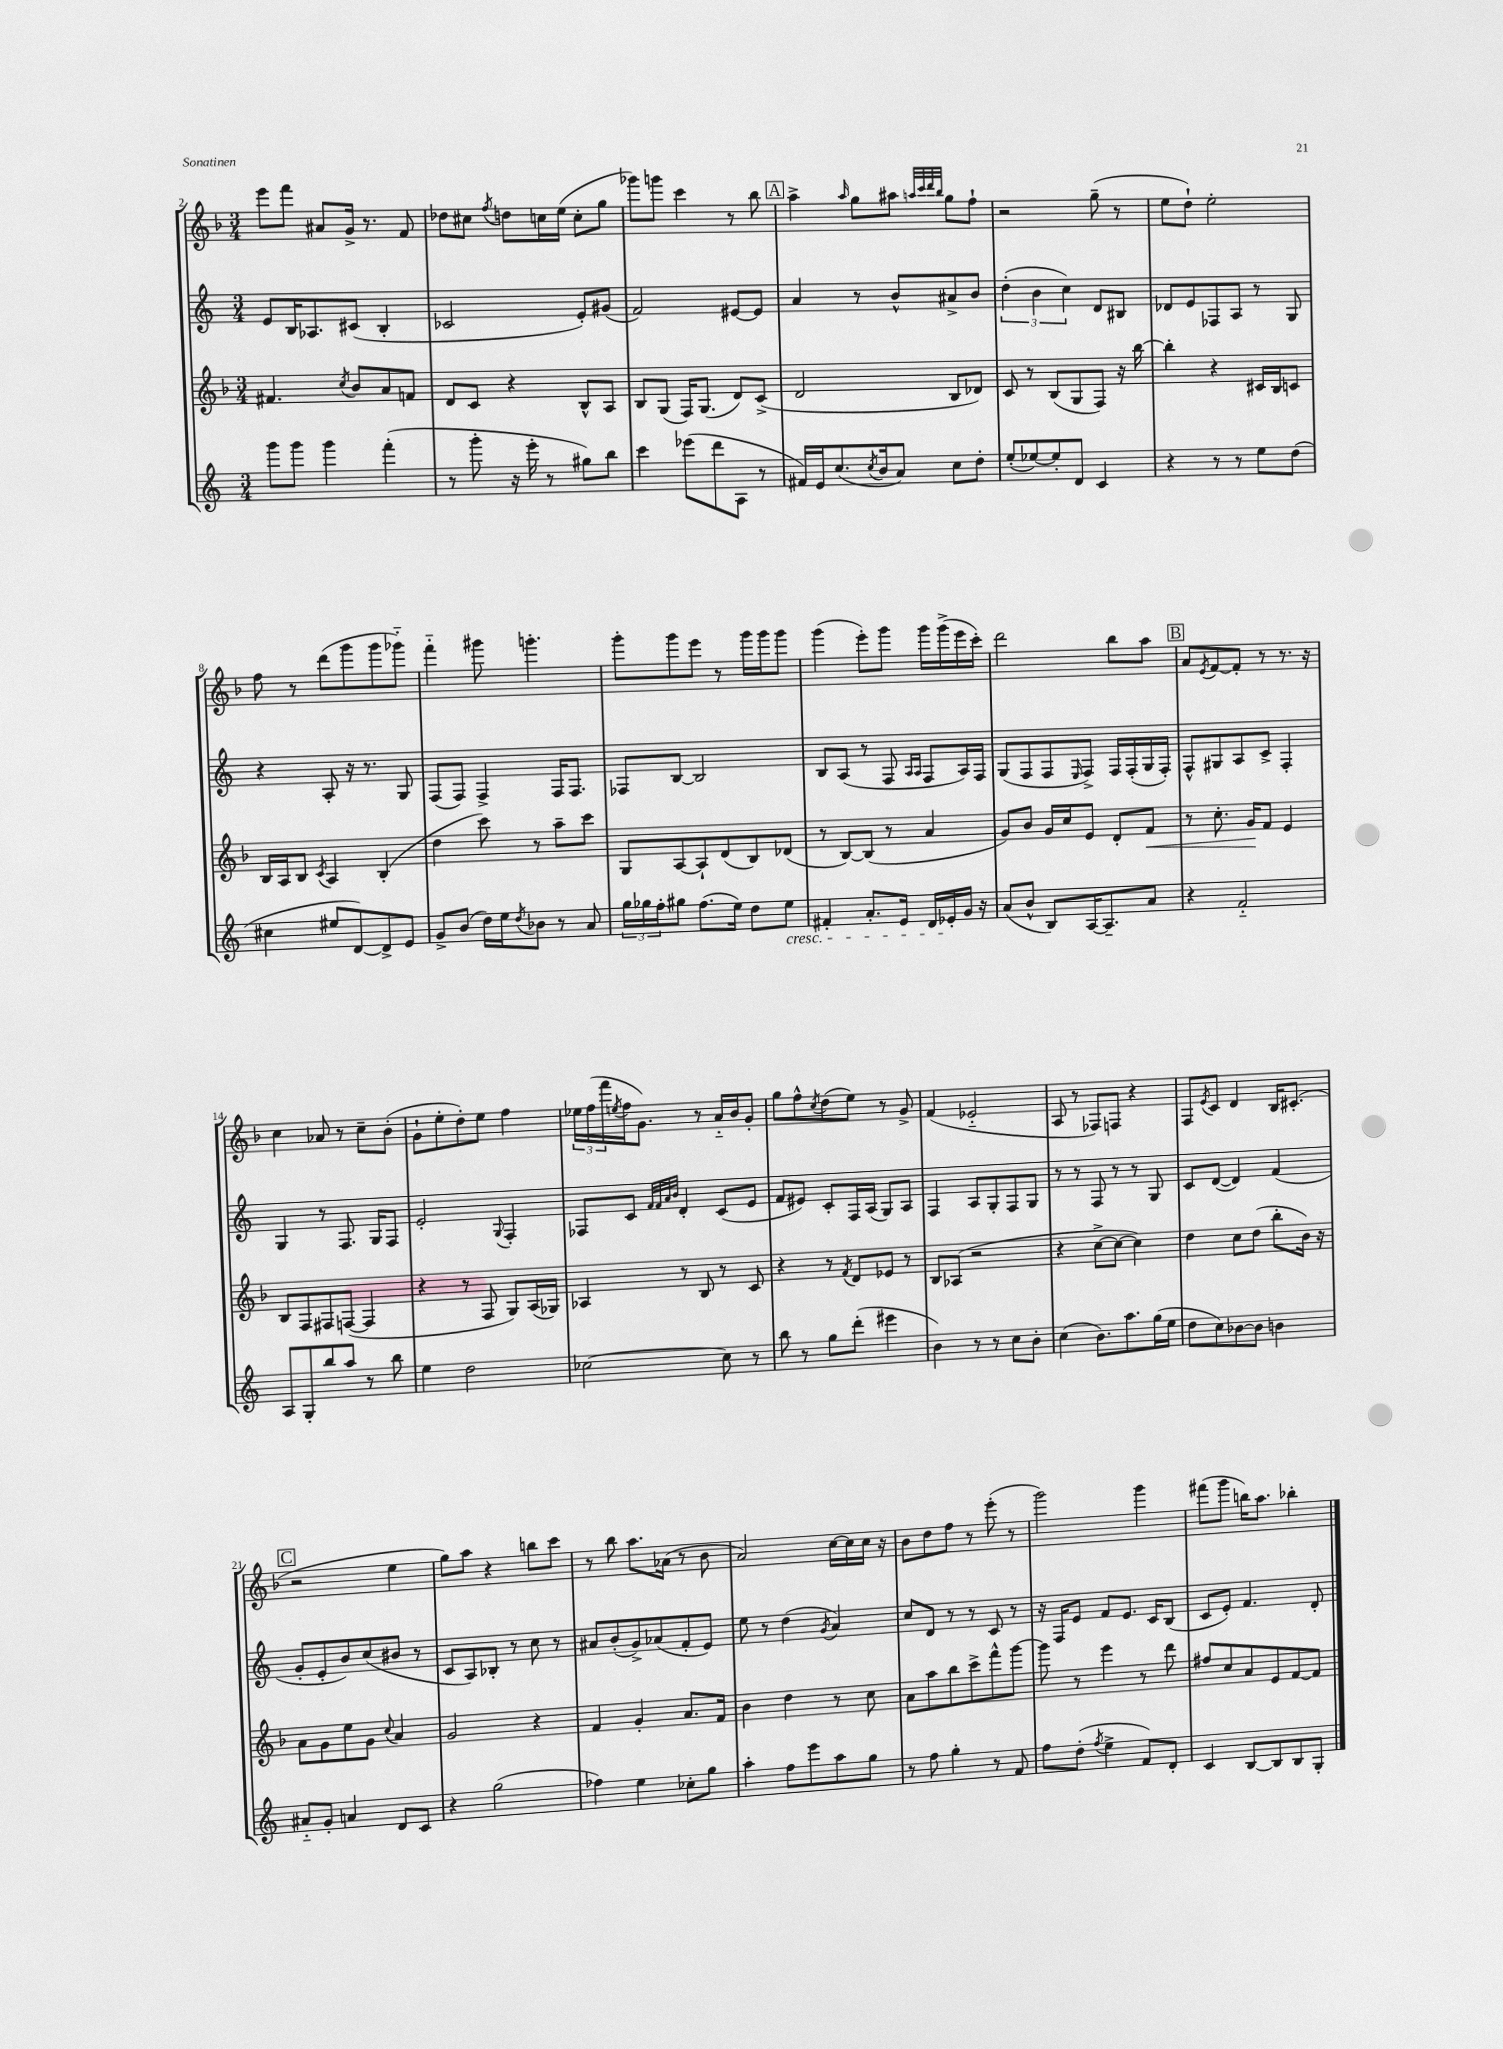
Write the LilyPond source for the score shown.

<<
\new StaffGroup <<
\new Staff = "s0" {
    \clef treble \key f \major \numericTimeSignature \time 3/4
    e'''8 f'''8 ais'8 g'16-> r8. f'8 |
    des''8 cis''8 \acciaccatura { f''8 } d''8 c''16 e''16( c''8-. g''8 |
    ges'''8) g'''8 c'''4 r8 bes''8 |
    \mark \markup { \box "A" } a''4-> \grace { a''16 } g''8 ais''8 \grace { a''32 c'''32 d'''32 bes''32 } g''8 f''8-! |
    r2 g''8--( r8 |
    e''8 d''8-!) e''2-. |
    f''8 r8 d'''8( g'''8 g'''8 ges'''8-_) |
    f'''4-_ gis'''8 g'''4.-. |
    g'''8-. g'''8 e'''8 r8 g'''16 g'''16 g'''8 |
    g'''4( e'''8-.) g'''8 g'''16 g'''16->( e'''16 c'''16-.) |
    d'''2 bes''8 a''8 |
    \mark \markup { \box "B" } a'8 \acciaccatura { e'8 } f'8~ f'8-. r8 r8. r16 |
    c''4 aes'8 r8 c''8-- bes'8-.( |
    g'8-! e''8-. d''8-.) e''8 f''4 |
    \tuplet 3/2 { ees''16 f''16( f'''16 } \acciaccatura { e''8 } f''16 g'8.) r8 a'16-_ bes'16 g'8-. |
    g''8 f''8-^ \acciaccatura { c''8 } d''8( e''8) r8 g'8-> |
    f'4( ees'2-_ |
    a8 r8 fes8) f8 r4 |
    f8 \acciaccatura { e'8 } c'8 d'4 bes16 cis'8.-.( |
    \mark \markup { \box "C" } r2 e''4 |
    g''8) a''8 r4 b''8 c'''8 |
    r8 bes''8 a''8. aes'16( r8 bes'8 |
    a'2) c''16~ c''16 c''16 r16 |
    bes'8 d''8 f''8 r8 e'''8-.( r8 |
    g'''2) g'''4 |
    fis'''8( g'''8 b''16) a''8. bes''4-. \bar "|." |
}
\new Staff = "s1" {
    \clef treble \key c \major \numericTimeSignature \time 3/4
    e'8 b16 aes8. cis'8( b4-. |
    ces'2 e'8-.) gis'8( |
    f'2) eis'8~ eis'8 |
    \mark \markup { \box "A" } a'4 r8 b'8-^ ais'8-> b'8 |
    \tuplet 3/2 { d''4-.( b'4 c''4) } d'8 bis8 |
    des'8 e'8 fes8 a8 r8 g8 |
    r4 a8-. r16 r8. g8 |
    f8( f8) f4-> f16 f8. |
    fes8 b8~ b2 |
    b8 a8( r8 f8 \grace { a16 a16 } f8 a16) f16 |
    g8( f8 f8 \grace { e16 } f8->) f16 f16-.( g16 f16-.) |
    \mark \markup { \box "B" } f8-^ gis8 a8 c'8-> f4-. |
    g4 r8 f8. g16 f8 |
    e'2-. \appoggiatura { g8 } f4-. |
    fes8 c'8 \grace { f'32 f'32 a'32 b'32 } d'4-. c'8( e'8 |
    f'8 eis'8) c'8-. f16 a16( g8) a8 |
    f4 a8 g8-. f8 g8 |
    r8 r8 f8 r8 r8 g8 |
    c'8 d'8~( d'4) f'4( |
    \mark \markup { \box "C" } g'8-. e'8-. b'8) c''8( bis'8 r8 |
    c'8 a8) bes8-. r8 c''8 r8 |
    ais'8 b'8-.( g'8->) aes'8( f'8-. e'8) |
    e''8 r8 d''4( \acciaccatura { g'8 } a'4) |
    c''8 d'8 r8 r8 c'8 r8 |
    r16 f16 e'8 f'8 e'8. c'16 b8( |
    c'8 e'8-.) f'4. d'8-. \bar "|." |
}
\new Staff = "s2" {
    \clef treble \key f \major \numericTimeSignature \time 3/4
    fis'4. \acciaccatura { c''8 } bes'8 a'8 f'8 |
    d'8 c'8 r4 bes8-^ a8 |
    bes8 g8( f16) g8.( d'8) c'8->( |
    \mark \markup { \box "A" } d'2 bes8 des'8) |
    c'8 r8 bes8( g8 f8) r16 bes''16~ |
    bes''4-. r4 cis'16 bes16 c'8 |
    bes16 a16 bes8 \acciaccatura { c'8 } a4 bes4-.( |
    d''4 c'''8) r8 a''8-- c'''8 |
    g8 a8~ a8-! d'8( bes8) des'8( |
    r8 bes8~) bes8( r8 a'4 |
    g'8) bes'8 g'16 c''16 e'8 d'8-. f'8\< |
    \mark \markup { \box "B" } r8 c''8.-. g'16\! f'8 e'4 |
    bes8 f8 fis8 f8~( f4 |
    r4 r8 f8 g8) a16( ges16) |
    aes4 r8 bes8 r8 c'8 |
    r4 r8 \acciaccatura { f'8 } d'8 ees'8 r8 |
    bes8 aes8( r2 |
    r4 c''8~-> c''8~ c''4) |
    d''4 c''8 d''8( bes''8-. bes'16) r16 |
    \mark \markup { \box "C" } a'8 g'8 e''8 g'8 \appoggiatura { c''8 } a'4 |
    g'2 r4 |
    f'4 g'4-. a'8. f'16 |
    bes'4 d''4 r8 c''8 |
    a'8 a''8 bes''8 c'''8-> f'''8-^ g'''8~ |
    g'''8 r8 e'''4 r8 d'''8 |
    fis''8 c''8 a'8 e'8 f'8~ f'8 \bar "|." |
}
\new Staff = "s3" {
    \clef treble \key c \major \numericTimeSignature \time 3/4
    g'''8 g'''8 g'''4 f'''4-.( |
    r8 g'''8-. r16 e'''16-. r8 gis''8) b''8 |
    c'''4 ees'''8( d'''8 a8 r8 |
    \mark \markup { \box "A" } fis'16) e'16 c''8.( \acciaccatura { c''8 } b'16 a'8) c''8 d''8-. |
    e''8-.( ees''8~) ees''8-. d'8 c'4 |
    r4 r8 r8 e''8 d''8( |
    cis''4 eis''8 d'8~) d'8-> e'8 |
    g'8-> b'8( d''16) e''16 \acciaccatura { d''8 } bes'8 r8 a'8 |
    \tuplet 3/2 { g''16 ges''16 f''16-. } gis''8 f''8.( e''16) d''8 e''8\cresc |
    fis'4-. a'8.-. e'16 d'16 ees'16-.\! g'16 r16 |
    a'8( b'8-^ b8) a16~ a8.-- a'8 |
    \mark \markup { \box "B" } r4 f'2-_ |
    a8 g8-. b''8 a''8 r8 b''8 |
    e''4 d''2 |
    ces''2~ ces''8 r8 |
    b''8 r8 g''8 d'''8-.( eis'''4 |
    b'4) r8 r8 c''8 b'8-. |
    c''4( b'8.) a''8. g''16( e''16 |
    d''8 c''8) bes'8~ bes'8 b'4 |
    \mark \markup { \box "C" } ais'8-_ g'8-. a'4 d'8 c'8 |
    r4 g''2( |
    fes''4) e''4 ces''8-. g''8 |
    a''4-. f''8 e'''8 a''8 g''8 |
    r8 f''8 g''4-. r8 f'8 |
    f''8 d''8-.( \acciaccatura { f''8 } e''4-> f'8) d'8-. |
    c'4 b8~ b8 b8 g8-. \bar "|." |
}
>>
>>
\layout { \context { \Score currentBarNumber = #2 } }
